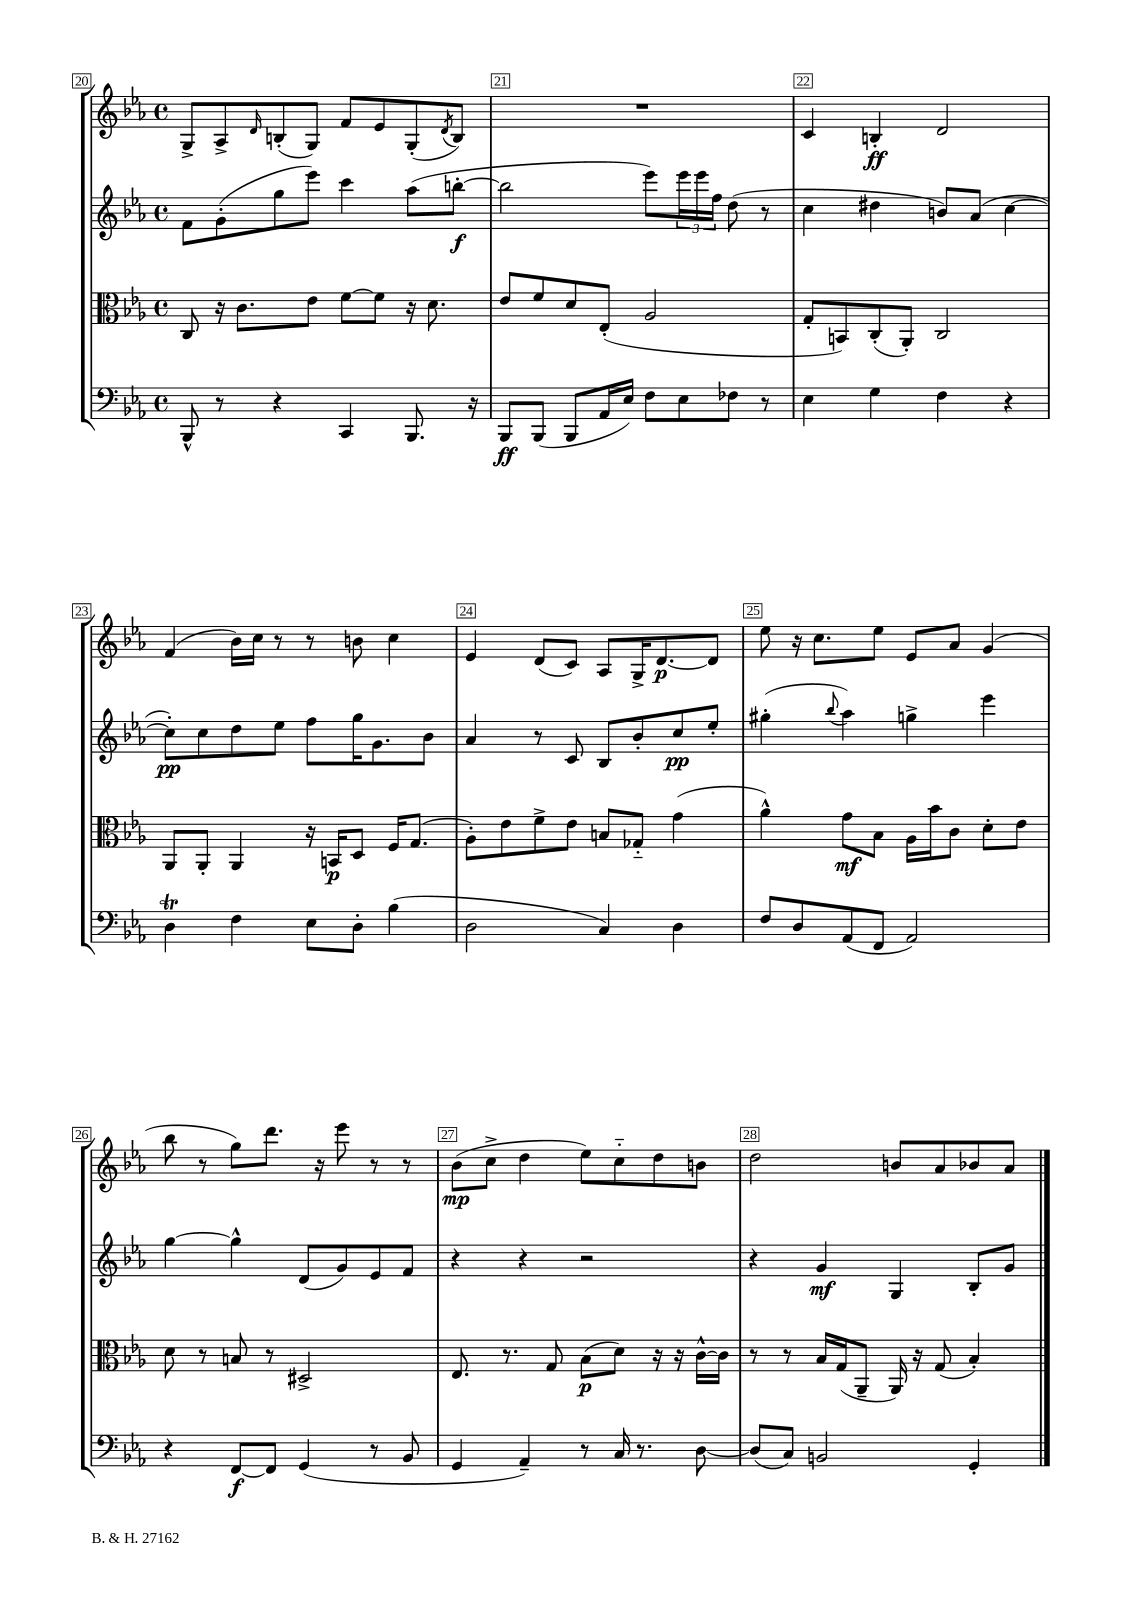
<<
\new StaffGroup <<
\new Staff = "s0" {
    \clef treble \key ees \major \defaultTimeSignature \time 4/4
    g8-> aes8-> \grace { d'16 } b8-.( g8) f'8 ees'8 g8-.( \acciaccatura { d'8 } b8) |
    R1 |
    c'4 b4-.\ff d'2 |
    f'4( bes'16) c''16 r8 r8 b'8 c''4 |
    ees'4 d'8( c'8) aes8 g16-> d'8.~\p d'8 |
    ees''8 r16 c''8. ees''8 ees'8 aes'8 g'4( |
    bes''8 r8 g''8) d'''8. r16 ees'''8 r8 r8 |
    bes'8\mp( c''8-> d''4 ees''8) c''8-_ d''8 b'8 |
    d''2 b'8 aes'8 bes'8 aes'8 \bar "|." |
}
\new Staff = "s1" {
    \clef treble \key ees \major \defaultTimeSignature \time 4/4
    f'8 g'8-.( g''8 ees'''8) c'''4 aes''8( b''8~-.\f |
    b''2 ees'''8) \tuplet 3/2 { ees'''16 ees'''16 f''16 } d''8( r8 |
    c''4 dis''4 b'8) aes'8( c''4~ |
    c''8-.\pp) c''8 d''8 ees''8 f''8 g''16 g'8. bes'8 |
    aes'4 r8 c'8 bes8 bes'8-. c''8\pp ees''8-. |
    gis''4-.( \appoggiatura { bes''8 } aes''4) g''4-> ees'''4 |
    g''4~ g''4-^ d'8( g'8) ees'8 f'8 |
    r4 r4 r2 |
    r4 g'4\mf g4 bes8-. g'8 \bar "|." |
}
\new Staff = "s2" {
    \clef alto \key ees \major \defaultTimeSignature \time 4/4
    c8 r16 c'8. ees'8 f'8~ f'8 r16 d'8. |
    ees'8 f'8 d'8 ees8-.( aes2 |
    g8-. b,8) c8-.( aes,8-.) c2 |
    aes,8 aes,8-. aes,4 r16 b,16\p d8 f16 g8.( |
    aes8-.) ees'8 f'8-> ees'8 b8 ges8-_ g'4( |
    aes'4-^) g'8\mf bes8 aes16 bes'16 c'8 d'8-. ees'8 |
    d'8 r8 b8 r8 dis2-> |
    ees8. r8. g8 bes8\p( d'8) r16 r16 c'16~-^ c'16 |
    r8 r8 bes16 g16( aes,8-- aes,16) r16 g8( bes4-.) \bar "|." |
}
\new Staff = "s3" {
    \clef bass \key ees \major \defaultTimeSignature \time 4/4
    bes,,8-^ r8 r4 c,4 bes,,8. r16 |
    bes,,8\ff bes,,8( bes,,8 aes,16 ees16) f8 ees8 fes8 r8 |
    ees4 g4 f4 r4 |
    d4\trill f4 ees8 d8-. bes4( |
    d2 c4) d4 |
    f8 d8 aes,8( f,8 aes,2) |
    r4 f,8~\f f,8 g,4( r8 bes,8 |
    g,4 aes,4--) r8 c16 r8. d8~ |
    d8( c8) b,2 g,4-. \bar "|." |
}
>>
>>
\layout { \context { \Score currentBarNumber = #20 \override BarNumber.break-visibility = ##(#f #t #t) barNumberVisibility = #all-bar-numbers-visible \override BarNumber.stencil = #(make-stencil-boxer 0.1 0.3 ly:text-interface::print) } }
